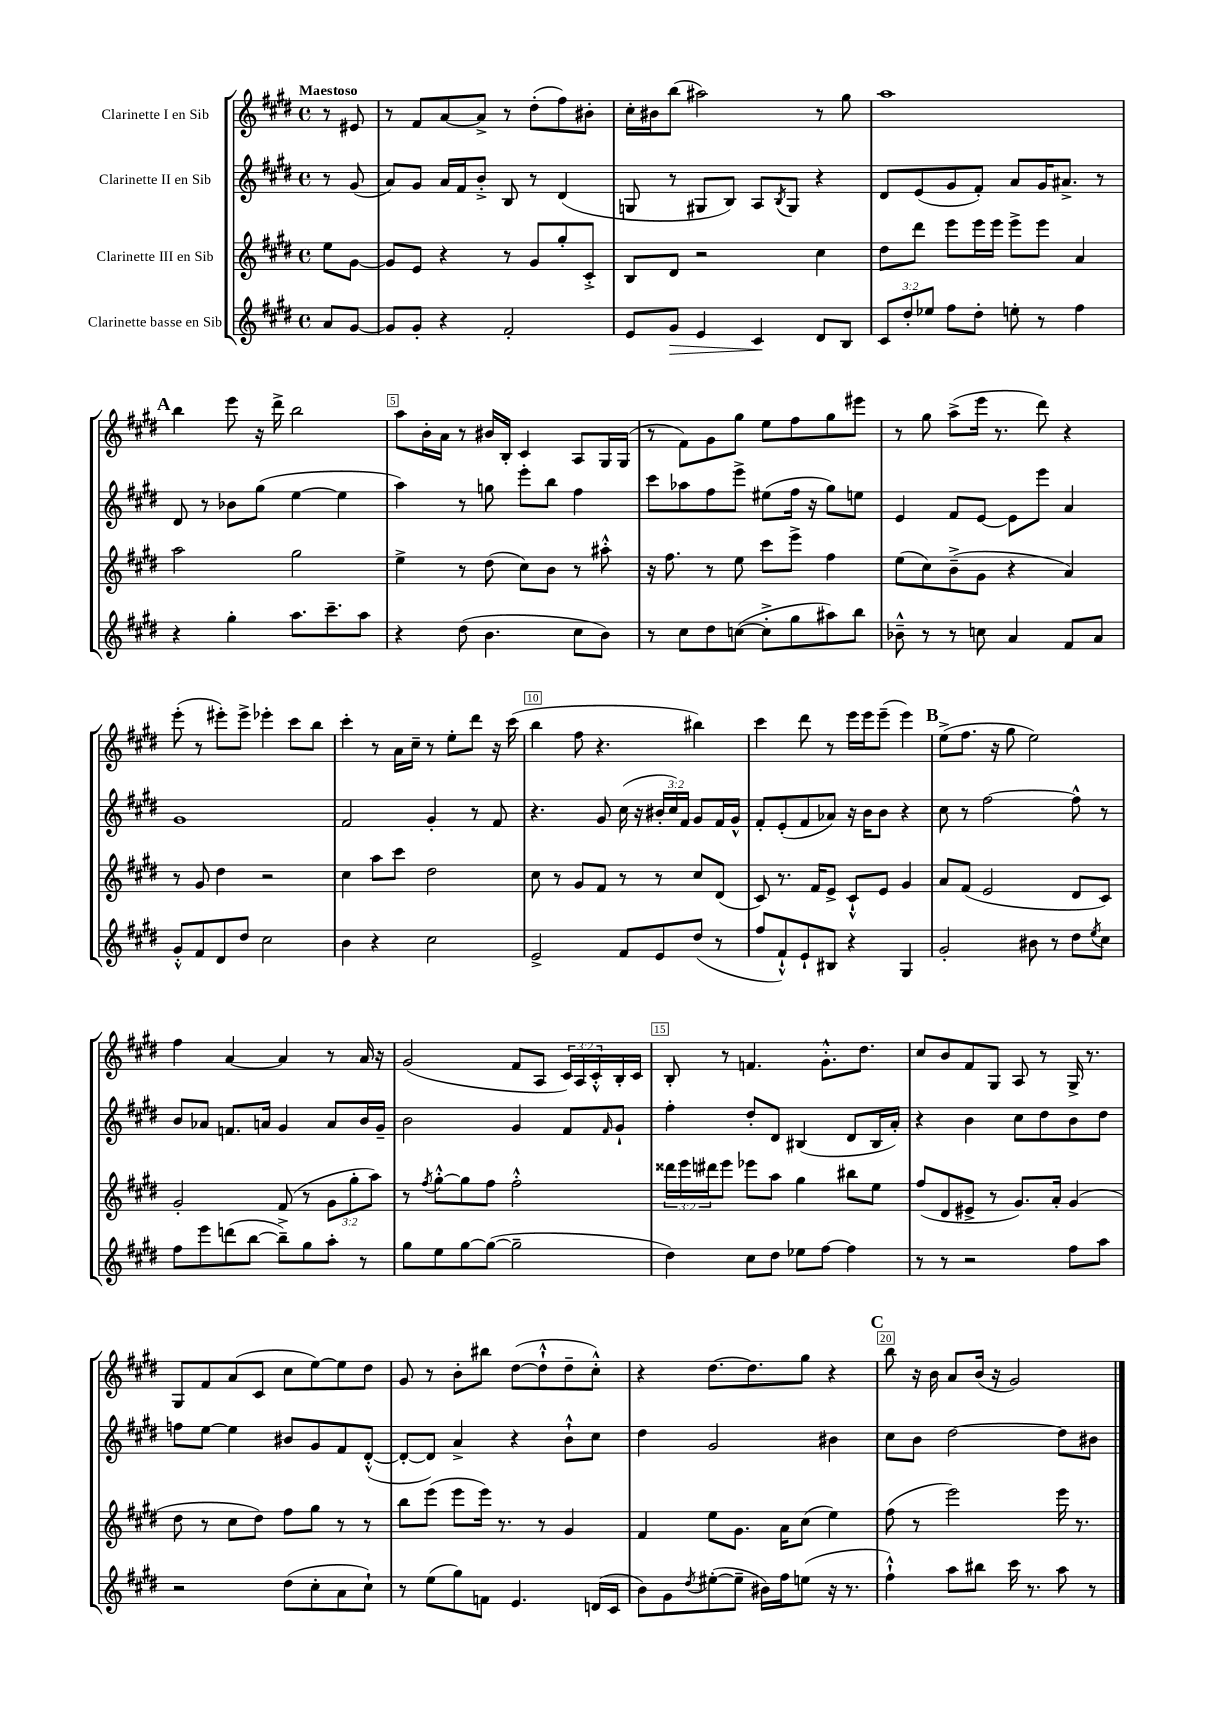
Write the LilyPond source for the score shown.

<<
\new StaffGroup <<
\new Staff = "s0" \with { instrumentName = "Clarinette I en Sib" } {
    \clef treble \key e \major \defaultTimeSignature \time 4/4 \override Staff.TupletNumber.text = #tuplet-number::calc-fraction-text \partial 4 \tempo "Maestoso"
    r8 eis'8 |
    r8 fis'8 a'8~ a'8-> r8 dis''8-.( fis''8) bis'8-. |
    cis''16-. bis'16 b''8( ais''2) r8 gis''8 |
    a''1 |
    \mark \markup { \bold "A" } b''4 e'''8 r16 dis'''16-> b''2 |
    a''8 b'16-. a'16 r8 bis'16 b16-. cis'4 a8 gis16 gis16( |
    r8 fis'8) gis'8 gis''8 e''8 fis''8 gis''8 eis'''8 |
    r8 gis''8 a''8->( e'''16 r8. dis'''8) r4 |
    e'''8-.( r8 eis'''8-.) eis'''8-> ees'''4-. cis'''8 b''8 |
    cis'''4-. r8 a'16 cis''16-- r8 e''8-. dis'''8 r16 cis'''16( |
    b''4 fis''8 r4. bis''4) |
    cis'''4 dis'''8 r8 e'''16 e'''16 e'''8--( e'''4) |
    \mark \markup { \bold "B" } e''8->( fis''8. r16 gis''8 e''2) |
    fis''4 a'4~ a'4 r8 a'16 r16 |
    gis'2( fis'8 a8 \tuplet 3/2 { cis'16) a16 cis'16-.-^ } b16-. cis'16 |
    b8-. r8 f'4. gis'8.-.-^ dis''8. |
    cis''8 b'8 fis'8 gis8 a8 r8 gis16-> r8. |
    gis8 fis'8 a'8( cis'8 cis''8 e''8~) e''8 dis''8 |
    gis'8 r8 b'8-. bis''8 dis''8~( dis''8-!-^ dis''8-- cis''8-.-^) |
    r4 dis''8.~ dis''8. gis''8 r4 |
    \mark \markup { \bold "C" } b''8 r16 b'16 a'8 b'16( r16 gis'2) \bar "|." |
}
\new Staff = "s1" \with { instrumentName = "Clarinette II en Sib" } {
    \clef treble \key e \major \defaultTimeSignature \time 4/4 \override Staff.TupletNumber.text = #tuplet-number::calc-fraction-text \partial 4
    r8 gis'8( |
    a'8) gis'8 a'16 fis'16 b'8-.-> b8 r8 dis'4( |
    g8 r8 gis8 b8) a8 \acciaccatura { b8 } gis8 r4 |
    dis'8 e'8( gis'8 fis'8-.) a'8 gis'16 ais'8.-> r8 |
    \mark \markup { \bold "A" } dis'8 r8 bes'8 gis''8( e''4~ e''4 |
    a''4) r8 g''8 e'''8-. b''8 fis''4 |
    cis'''8 aes''8 fis''8 e'''8-> eis''8( fis''16 r16 gis''8) e''8 |
    e'4 fis'8 e'8~ e'8 e'''8 a'4 |
    gis'1 |
    fis'2 gis'4-. r8 fis'8 |
    r4. gis'8 cis''16( r16 \tuplet 3/2 { bis'16-. cis''16) fis'16 } gis'8 fis'16 gis'16-^ |
    fis'8-. e'8-.( fis'8 aes'8) r16 b'16 b'8 r4 |
    \mark \markup { \bold "B" } cis''8 r8 fis''2~ fis''8-^ r8 |
    b'8 aes'8 f'8. a'16 gis'4 a'8 b'16 gis'16-- |
    b'2 gis'4 fis'8 \grace { fis'16 } gis'8-! |
    fis''4-. dis''8-. dis'8 bis4( dis'8 bis16 a'16-.) |
    r4 b'4 cis''8 dis''8 b'8 dis''8 |
    f''8 e''8~ e''4 bis'8 gis'8 fis'8 dis'8~-.-^( |
    dis'8~-. dis'8) a'4-> r4 b'8-!-^ cis''8 |
    dis''4 gis'2 bis'4 |
    \mark \markup { \bold "C" } cis''8 b'8 dis''2~ dis''8 bis'8 \bar "|." |
}
\new Staff = "s2" \with { instrumentName = "Clarinette III en Sib" } {
    \clef treble \key e \major \defaultTimeSignature \time 4/4 \override Staff.TupletNumber.text = #tuplet-number::calc-fraction-text \partial 4
    e''8 gis'8~ |
    gis'8 e'8 r4 r8 gis'8 gis''8-. cis'8-.-> |
    b8 dis'8 r2 cis''4 |
    dis''8 dis'''8 e'''8 e'''16 e'''16 e'''8-> e'''8 a'4 |
    \mark \markup { \bold "A" } a''2 gis''2 |
    e''4-> r8 dis''8( cis''8) b'8 r8 ais''8-.-^ |
    r16 fis''8. r8 e''8 cis'''8 e'''8-> fis''4 |
    e''8( cis''8) b'8--->( gis'8 r4 a'4) |
    r8 gis'8 dis''4 r2 |
    cis''4 a''8 cis'''8 dis''2 |
    cis''8 r8 gis'8 fis'8 r8 r8 cis''8 dis'8( |
    cis'8) r8. fis'16 e'8-> cis'8-!-^ e'8 gis'4 |
    \mark \markup { \bold "B" } a'8 fis'8( e'2 dis'8 cis'8) |
    gis'2-. fis'8( r8 \tuplet 3/2 { gis'8 gis''8-. a''8) } |
    r8 \acciaccatura { fis''8 } gis''8~-.-^ gis''8 fis''8 fis''2-.-^ |
    \tuplet 3/2 { disis'''16 e'''16 dis'''16 } e'''8 ees'''8 a''8 gis''4 bis''8 e''8 |
    fis''8( dis'8 eis'8-> r8 gis'8.) a'16-. gis'4( |
    dis''8 r8 cis''8 dis''8) fis''8 gis''8 r8 r8 |
    b''8 e'''8( e'''8 e'''16) r8. r8 gis'4 |
    fis'4 e''8 gis'8. a'16 cis''8( e''4) |
    \mark \markup { \bold "C" } fis''8( r8 e'''2) e'''16 r8. \bar "|." |
}
\new Staff = "s3" \with { instrumentName = "Clarinette basse en Sib" } {
    \clef treble \key e \major \defaultTimeSignature \time 4/4 \override Staff.TupletNumber.text = #tuplet-number::calc-fraction-text \partial 4
    a'8 gis'8~ |
    gis'8 gis'8-. r4 fis'2-. |
    e'8 gis'8\> e'4 cis'4\! dis'8 b8 |
    \tuplet 3/2 { cis'8 dis''8-. ees''8 } fis''8 dis''8-. e''8-. r8 fis''4 |
    \mark \markup { \bold "A" } r4 gis''4-. a''8. cis'''8.-- a''8 |
    r4 dis''8( b'4. cis''8 b'8) |
    r8 cis''8 dis''8 c''8~( c''8-.-> gis''8 ais''8) b''8 |
    bes'8---^ r8 r8 c''8 a'4 fis'8 a'8 |
    gis'8-.-^ fis'8 dis'8 dis''8 cis''2 |
    b'4 r4 cis''2 |
    e'2-> fis'8 e'8 dis''8( r8 |
    fis''8 fis'8-!-^) e'8-! bis8 r4 gis4 |
    \mark \markup { \bold "B" } gis'2-. bis'8 r8 dis''8 \acciaccatura { e''8 } cis''8 |
    fis''8 e'''8 d'''8( b''8~ b''8--->) gis''8 a''8-. r8 |
    gis''8 e''8 gis''8~ gis''8~( gis''2-- |
    dis''4) cis''8 dis''8 ees''8 fis''8~ fis''4 |
    r8 r8 r2 fis''8 a''8 |
    r2 dis''8( cis''8-. a'8 cis''8-!) |
    r8 e''8( gis''8) f'8 e'4. d'16( cis'16 |
    b'8) gis'8 \acciaccatura { dis''8 } eis''8~-.( eis''8-- bis'16) fis''16 e''8( r16 r8. |
    \mark \markup { \bold "C" } fis''4-!-^) a''8 bis''8 cis'''16 r8. a''8 r8 \bar "|." |
}
>>
>>
\layout { \context { \Score \override BarNumber.break-visibility = ##(#f #t #t) barNumberVisibility = #(every-nth-bar-number-visible 5) \override BarNumber.stencil = #(make-stencil-boxer 0.1 0.3 ly:text-interface::print) } }
